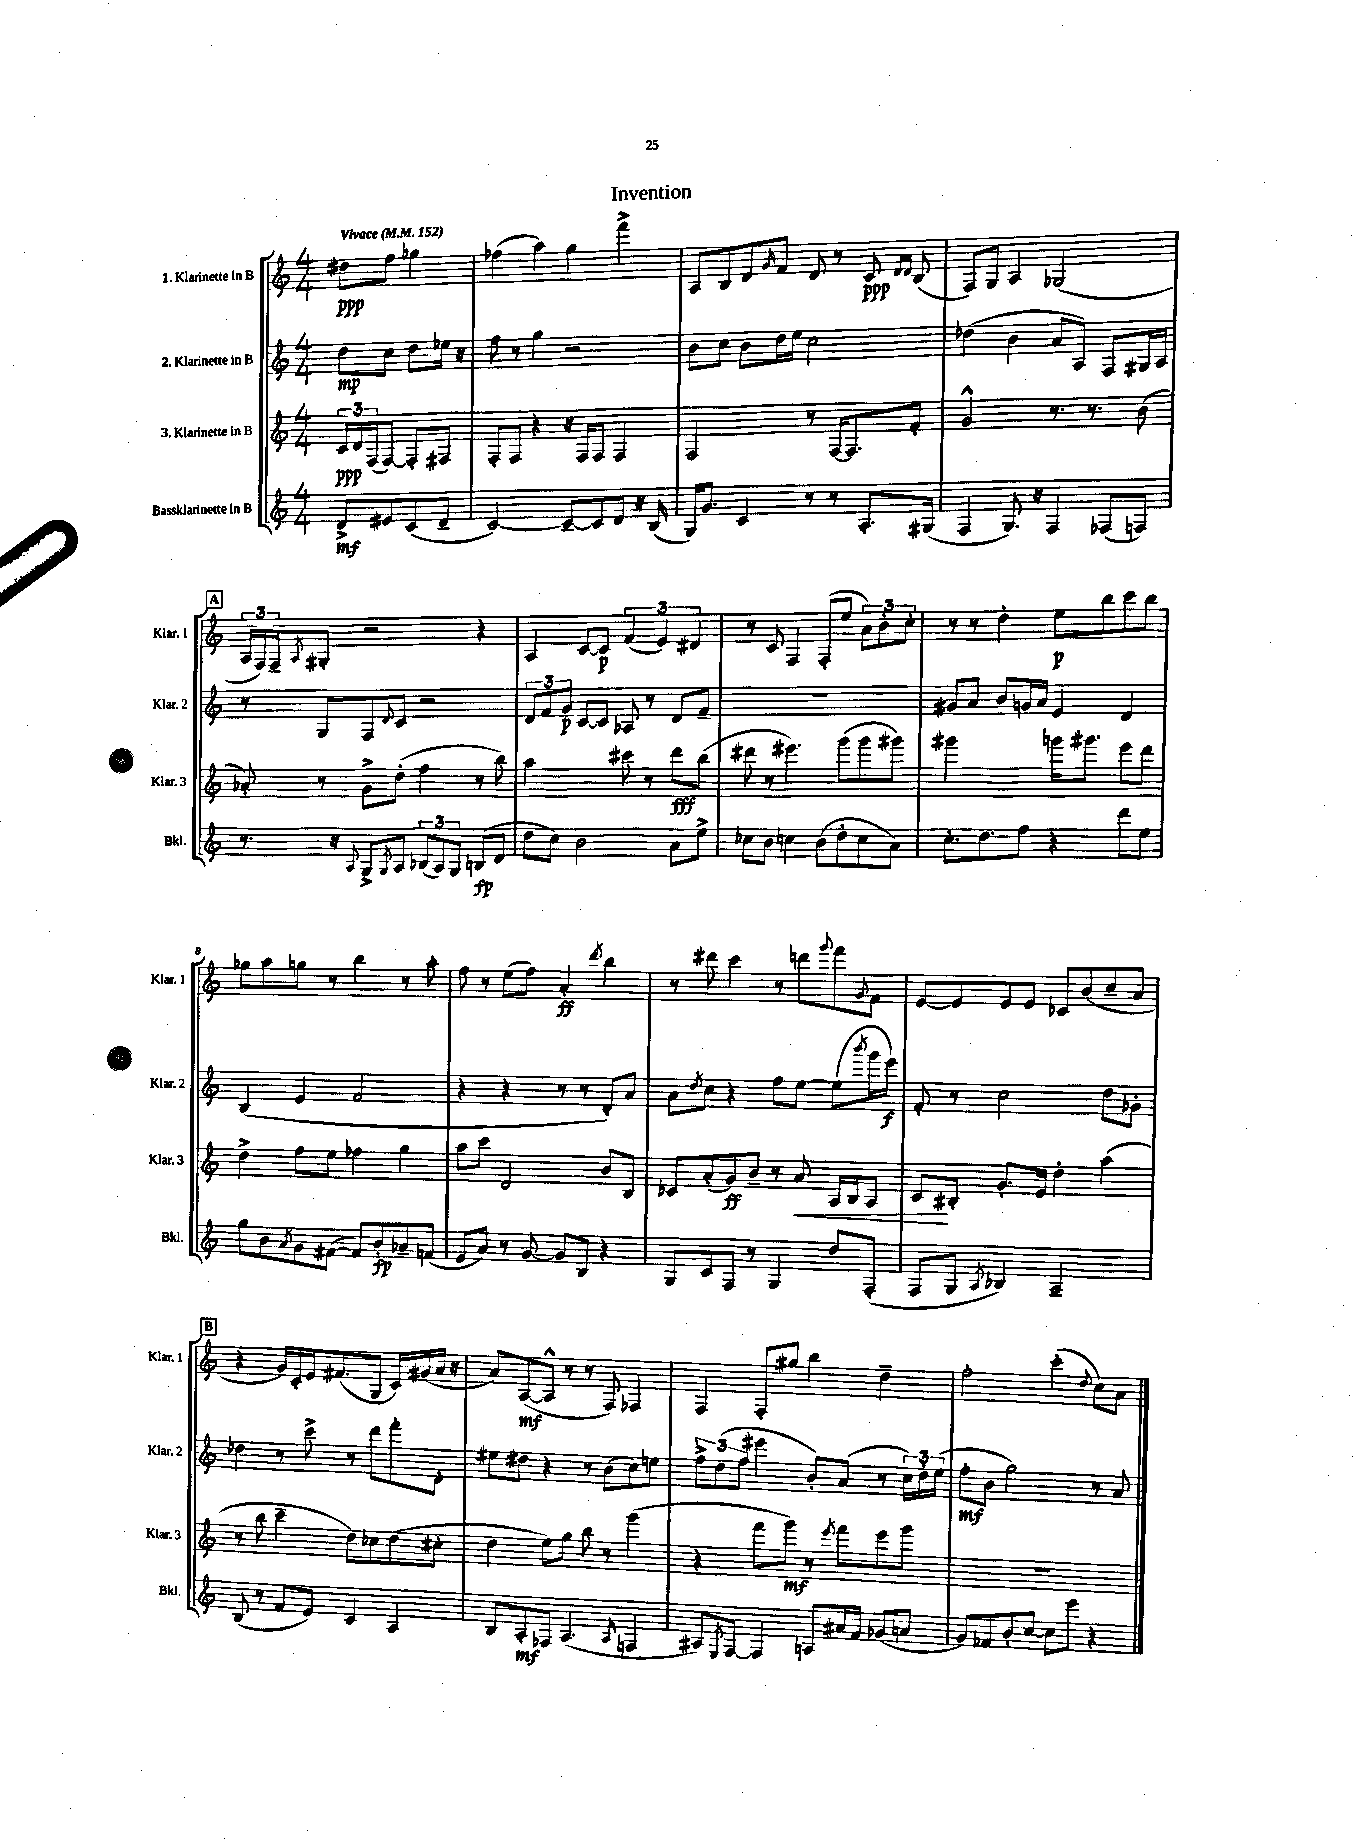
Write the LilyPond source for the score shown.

\header { title = "Invention" }
<<
\new StaffGroup <<
\new Staff = "s0" \with { instrumentName = "1. Klarinette in B" shortInstrumentName = "Klar. 1" } {
    \clef treble \key c \major \numericTimeSignature \time 4/4 \partial 2 \tempo "Vivace" 4 = 152
    dis''8\ppp f''8 ges''4 |
    fes''4( a''4) g''4 f'''4-> |
    a8 b8 d'8 \grace { g'16 } f'8 d'8 r8 c'8\ppp \grace { d'16 d'16 } b8( |
    f8) g8 a4 ges2( |
    \mark \markup { \box "A" } \tuplet 3/2 { a16 f16) f16-- } \acciaccatura { a8 } gis8-. r2 r4 |
    a4 c'8~ c'8\p \tuplet 3/2 { f'4( e'4) dis'4 } |
    r8 c'8 f4 f8-.( e''8 \tuplet 3/2 { a'8) b'8-. c''8-. } |
    r8 r8 d''4-. e''8\p b''8 c'''8 b''8 |
    ges''8 a''8 g''8 r8 b''4 r8 a''8-. |
    f''8 r8 e''8( f''8) a'4-.\ff \acciaccatura { d'''8 } b''4 |
    r8 dis'''8 c'''4 r8 d'''8 \appoggiatura { g'''8 } f'''8 \appoggiatura { g'8 } f'8 |
    e'8~ e'8 e'8 e'8 ces'8 b'8( c''8-- a'8 |
    \mark \markup { \box "B" } r4 g'16) c'16-. e'16 fis'8.( g8 c'16) gis'16( a'16 r16 |
    a'8) a8~\mf( a8-^ r8 r8 f8) fes4 |
    f4 f8-. gis''8 b''4 d''4-- |
    f''2-. c'''4-.( \appoggiatura { d''8 } c''8) a'8 \bar "|." |
}
\new Staff = "s1" \with { instrumentName = "2. Klarinette in B" shortInstrumentName = "Klar. 2" } {
    \clef treble \key c \major \numericTimeSignature \time 4/4 \partial 2
    d''8\mp c''8 d''8 ees''16 r16 |
    f''8 r8 g''4 r2 |
    b'8 c''8 b'8 d''16 e''16 c''2 |
    des''4( b'4 a'8 a8) f8 gis16 a16 |
    \mark \markup { \box "A" } r8 g8 f8 \appoggiatura { d'8 } c'8 r2 |
    \tuplet 3/2 { d'8 f'8 g'8\p } c'8~ c'8 aes8 r8 d'8 f'8-- |
    R1 |
    gis'8 a'8 b'8 g'16 a'16 e'4 d'4 |
    b4( e'4 f'2 |
    r4 r4 r8 r8 d'8-.) a'8 |
    a'8 \acciaccatura { d''8 } c''8 r4 f''8 e''8~ e''8( \acciaccatura { b'''8 } g'''16 e'''16\f) |
    f'8-. r8 c''2 d''8 ges'8-. |
    \mark \markup { \box "B" } des''4 r8 c'''8-> r8 d'''8 f'''8-. d'8-. |
    eis''8 dis''8 r4 r8 b'8( c''8) e''8 |
    \tuplet 3/2 { f''8-> d''8( f''8 } eis'''4 b'8-.) a'8( r8 \tuplet 3/2 { c''16) d''16-. e''16( } |
    f''8-.\mf b'8 g''2) r8 a'8 \bar "|." |
}
\new Staff = "s2" \with { instrumentName = "3. Klarinette in B" shortInstrumentName = "Klar. 3" } {
    \clef treble \key c \major \numericTimeSignature \time 4/4 \partial 2
    \tuplet 3/2 { c'16\ppp d'16 f16( } f8~) f8-. fis8 |
    f8-. f8 r4 r16 f16 f8 f4 |
    f2 r8 f16~ f8. f'8-. |
    g'2-^ r8. r8. b'8( |
    \mark \markup { \box "A" } aes'8-.) r8 g'8-> d''8-.( f''4 r8 b''8) |
    a''2 cis'''8 r8 d'''8\fff b''8( |
    dis'''8 r8 eis'''4.) g'''8( g'''8 gis'''8) |
    gis'''2 g'''16 gis'''8. e'''8 d'''8 |
    d''4-> f''8 e''8 fes''4 g''4 |
    a''8 c'''8 d'2 b'8 b8 |
    ces'8 a'8-.( g'8\ff) b'8-- r8 a'8\< a16 b16 a8 |
    c'8\! bis8-. g'8.-. e'16 d''4-. a''4( |
    \mark \markup { \box "B" } r8 b''8 c'''4-- d''8) ces''8 d''8( cis''8-. |
    d''4 e''8) g''8 b''8 r8 g'''4( |
    r4 f'''8 g'''8\mf) r8 \acciaccatura { e'''8 } f'''8 e'''8 g'''8 |
    R1 \bar "|." |
}
\new Staff = "s3" \with { instrumentName = "Bassklarinette in B" shortInstrumentName = "Bkl." } {
    \clef treble \key c \major \numericTimeSignature \time 4/4 \partial 2
    d'8->\mf eis'8 c'8( d'8-- |
    c'2~) c'8~-- c'8 d'8 r16 b16( |
    g16) g'8. c'4 r8 r8 a8.-. gis16( |
    f4 g8.) r16 f4 fes8( f8) |
    \mark \markup { \box "A" } r8. r16 \appoggiatura { a8 } g8-> \acciaccatura { g8 } a8 \tuplet 3/2 { bes8( a8) g8 } b8\fp( d'8 |
    d''8 c''8) b'2 a'8 e''8-> |
    ces''8 b'8 c''4 b'8( d''8-. c''8 a'8) |
    c''8.-. d''8. f''8 r4 d'''8 e''8 |
    g''8 b'8 \acciaccatura { a'8 } g'8 fis'8~( fis'8) b'8-.\fp aes'8-- f'8( |
    e'8 a'8) r8 g'8~ g'8 b8 r4 |
    g8 c'8 f8 r8 g4 d''8 f8-.( |
    f8 g8 \acciaccatura { a8 } bes4) a2-- |
    \mark \markup { \box "B" } b8( r8 f'8 e'8) c'4 a4 |
    b8 a8-.\mf fes8 a4.( \grace { a16 } f4 |
    ais8) \acciaccatura { e8 } f8~ f4 a8 ais'16 f'16 ges'8( a'8 |
    g'8) fes'8 b'8-. c''8~ c''8 e'''8 r4 \bar "|." |
}
>>
>>
